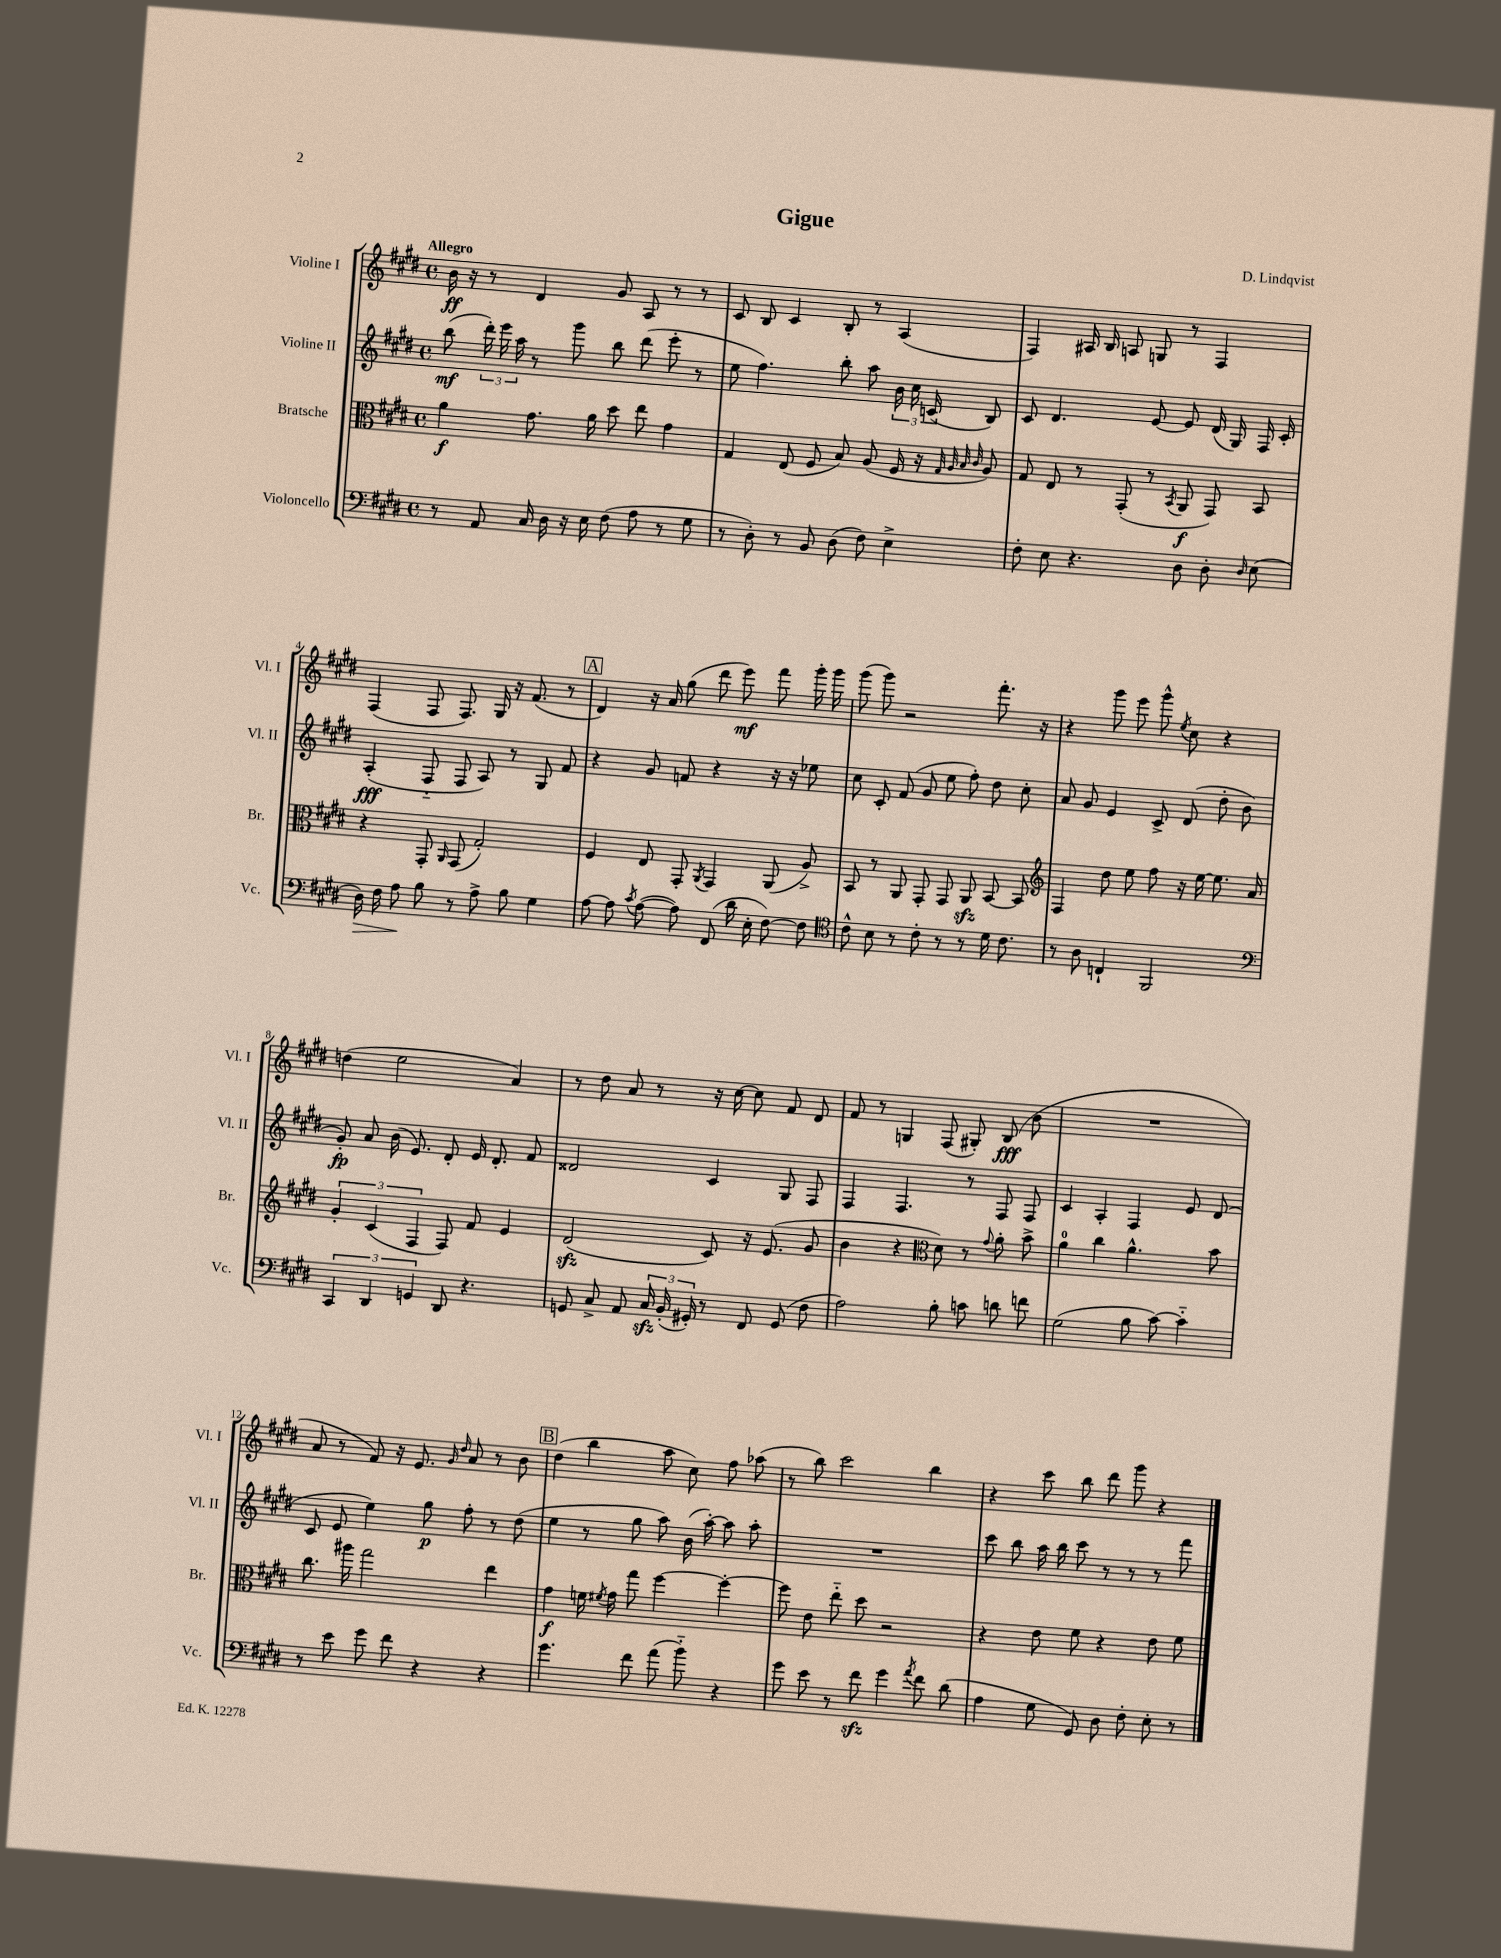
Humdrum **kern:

**kern	**kern	**kern	**kern
*staff4	*staff3	*staff2	*staff1
*clefF4	*clefC3	*clefG2	*clefG2
*k[f#c#g#d#]	*k[f#c#g#d#]	*k[f#c#g#d#]	*k[f#c#g#d#]
*M4/4	*M4/4	*M4/4	*M4/4
*met(c)	*met(c)	*met(c)	*met(c)
8r	4a	(8bb	16b
.	.	.	16r
8AA	.	24ddd#')	8r
.	.	24eee	.
.	.	24aa	.
16C#	8.g#	8r	4d#
16D#	.	.	.
16r	.	8ggg#	.
16E	16a	.	.
(8F#	8dd#	8bb	8g#
8A	8ee	(8ddd#	8A
8r	4g#	8eee'	8r
8G#	.	8r	8r
=	=	=	=
8r	4G#	8ee	8c#
8D#')	.	4.ff#)	8B
8r	(8E	.	4c#
8BB	8F#	.	.
(8D#	8B)	8bb'	8B'
8F#)	(8A	8aa	8r
4E^	16F#	24b	(4A
.	.	24cc#	.
.	16r	.	.
.	.	(24c	.
.	32qqG#	.	.
.	32qqA	.	.
.	32qqB	.	.
.	32qqc#	.	.
.	8A)	8B)	.
=	=	=	=
8F#'	8G#	8c#	4F#)
8E	8E	4.d#	.
4.r	8r	.	16A#
.	.	.	16B
.	(8GG#'	.	8A
.	8r	[8e	8G
.	8qBB	.	.
8D#	8AA	8e]	8r
8D#'	8GG#)	(16d#	4F#
.	.	16G#)	.
16qqD#	.	.	.
(8E	8BB	16F#	.
.	.	16c#'	.
=	=	=	=
16D#)	4r	(4A'	(4F#
16F#	.	.	.
8A	.	.	.
8B	8GG#'	8F#'~	8F#
.	16qqAA	.	.
8r	(8GG#	8F#	8.F#)
8A^	2G#')	8A)	.
.	.	.	16G#
8B	.	8r	16r
.	.	.	(8.f#
4G#	.	8G#	.
.	.	8f#	8r
=	=	=	=
[8A	4F#	4r	4d#)
8A]	.	.	.
8qc#	.	.	.
([8A	8E	8g#	16r
.	.	.	16a
8A])	8GG#'	8f	(8gg#
.	8qAA	.	.
(8FF#	4GG#	4r	8ddd#
16d#	.	.	8eee)
16E'	.	.	.
[8F#)	(8AA	16r	8fff#
.	.	16r	.
8F#]	8A^)	8ee-	16ggg#'
.	.	.	16ggg#
=	=	=	=
*clefC4	*	*	*
8c#^^	8BB	8cc#	(8ggg#
8B	8r	8c#'	8ggg#)
8r	8AA	(8f#	2r
8c#'	8GG#'	8g#	.
8r	8GG#	8ee	.
8r	8AA	8ff#')	.
16d#	[8BB	8dd#	8.fff#'
8.c#	.	.	.
.	8BB]	8cc#'	.
.	.	.	16r
=	=	=	=
*	*clefG2	*	*
8r	4F#	8a	4r
8A	.	8g#	.
4C`	8dd#	4e	8ggg#
.	8ee	.	8eee
2FF#	8ff#	8c#^	8ggg#^^
.	.	.	8qee
.	16r	(8d#	8cc#
.	[16ee	.	.
.	8.ee]	8dd#'	4r
.	.	8b	.
.	16a	.	.
=	=	=	=
*clefF4	*	*	*
6CC#	6g#'	8g#')	(4dd
.	.	8a	.
6DD#	(6c#	.	.
.	.	(16b	2ee
.	.	8.e)	.
6GG	6F#	.	.
8DD#	8F#)	8d#'	.
4.r	8f#	16e	.
.	.	8.d#'	.
.	4e	.	4a)
.	.	8f#	.
=	=	=	=
8GG	(2d#	2d##	8r
8C#^	.	.	8dd#
8AA	.	.	8a
24C#	.	.	8r
(24BB'	.	.	.
24GG#')	.	.	.
8r	8c#)	4c#	16r
.	.	.	[16cc#
8FF#	16r	.	8cc#]
.	(8.e	.	.
(8GG#	.	8G#	8f#
8F#	8g#	8F#	8d#
=	=	=	=
2A)	4b	4F#	8f#
.	.	.	8r
.	4r	4.F#	4G
*	*clefC3	*	*
8B'	8d#)	.	(8F#
8c	8r	8r	8G#')
.	8qqg#	.	.
8d	8a'	8F#	(8B
8f	8b^	8F#	8b
=	=	=	=
(2G#	4a	4c#	1r
.	4cc#	4A'	.
8B	4.a^^	4F#	.
[8c#)	.	.	.
4c#'~]	.	8e	.
.	8b	(8d#	.
=	=	=	=
8r	8.cc#	8c#	8a
8e	.	8e	8r
.	16aa#	.	.
8g#	2gg#	4ee)	8f#)
8f#	.	.	16r
.	.	.	8.e
4r	.	8gg#	.
.	.	.	16qqg#
.	.	.	16qqdd#
.	.	8ff#'	8a
4r	4ee	8r	8r
.	.	(8dd#	8b
=	=	=	=
4.g#	4g#	4ee	(4dd#
.	16f	8r	4bb
.	8qf#	.	.
.	16g#	.	.
8f#	8gg#	8gg#	.
(8a	[4ff#	8aa)	8aa
8b'~)	.	(16b	8cc#)
.	.	[16aa')	.
4r	4ff#'_	8aa]	8ff#
.	.	8aa'	(8aa-
=	=	=	=
8g#	8ff#]	1r	8r
8e	8e	.	8bb)
8r	8ee'~	.	2ccc#
8f#	8dd#	.	.
4g#	2r	.	.
8qa	.	.	.
8f#	.	.	4bb
(8d#	.	.	.
=	=	=	=
4A	4r	8ccc#	4r
.	.	8bb	.
8G#	8e	16aa	8ccc#
.	.	16bb	.
8GG#)	8f#	8ccc#	8bb
8D#	4r	8r	8ddd#
8F#'	.	8r	8ggg#
8E'	8e	8r	4r
8r	8f#	8fff#	.
==	==	==	==
*-	*-	*-	*-
